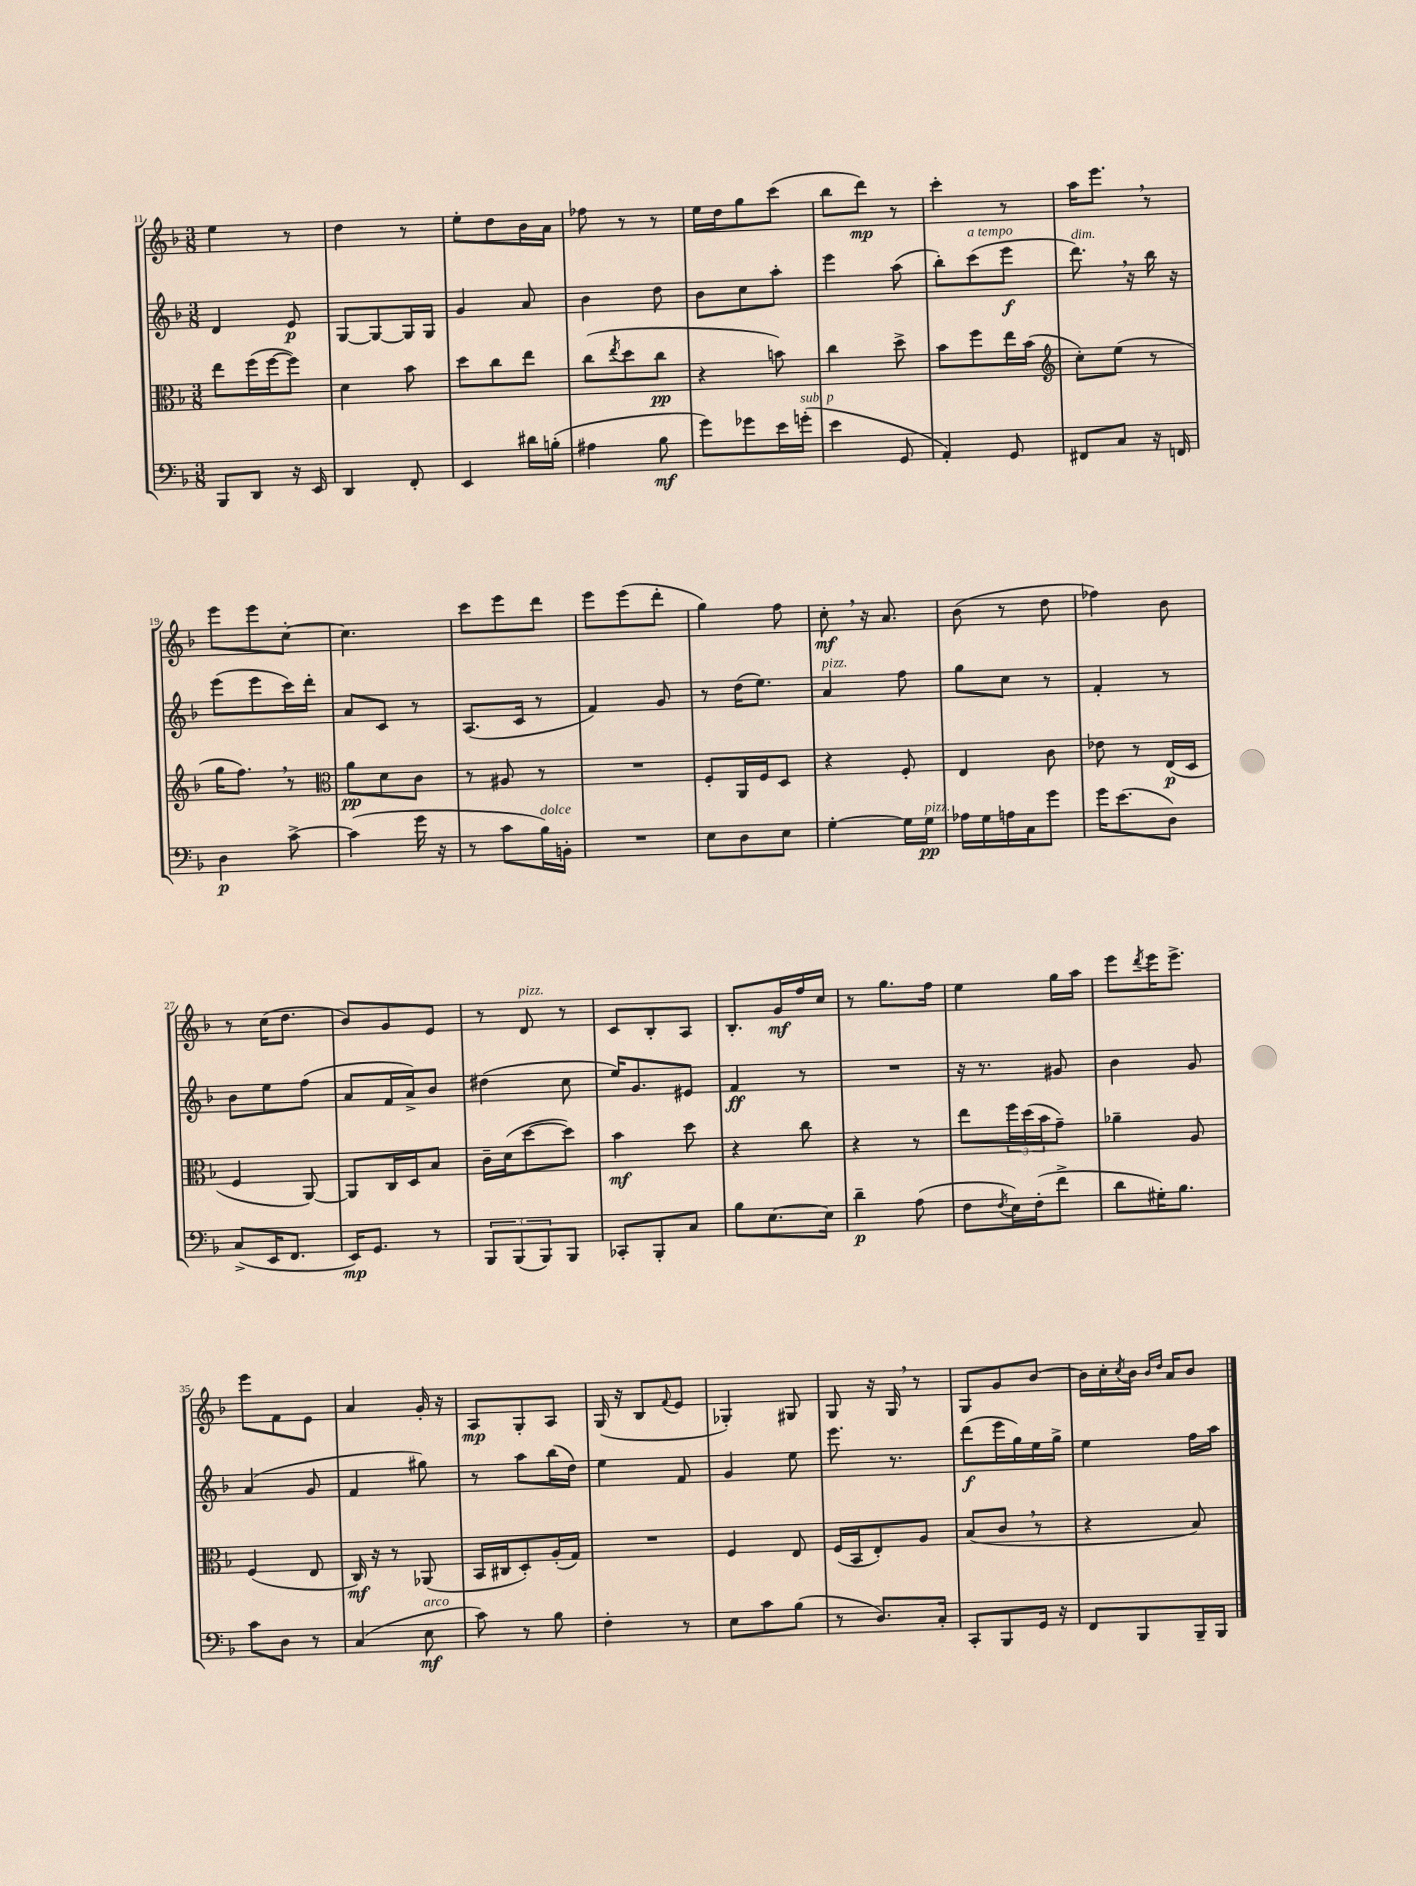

**kern	**kern	**kern	**kern
*staff4	*staff3	*staff2	*staff1
*clefF4	*clefC3	*clefG2	*clefG2
*k[b-]	*k[b-]	*k[b-]	*k[b-]
*M3/8	*M3/8	*M3/8	*M3/8
8BBB-/L	8ee\L	4d/	4ee\
8DD/J	(16ff\L	.	.
.	[16ff\J	.	.
16r	8ff\]J)	8e/	8r
16EE/	.	.	.
=	=	=	=
4DD/	4d\	[8G/L	4dd\
.	.	8G/_	.
8FF'/	8b-\	16G/]L	8r
.	.	16G/JJ	.
=	=	=	=
4EE/	8dd\L	4g/	8ee'\L
.	8cc\	.	8dd\
16d#\LL	8ee\J	8a/	16b-\L
(16B'\JJ	.	.	16a\JJ
=	=	=	=
4A#\	(8cc\L	4b-\	8ff-\
.	8qee/	.	.
.	8dd\	.	8r
8B-\	8cc\J	8dd\	8r
=	=	=	=
8g\L)	4r	8b-\L	16ee\LL
.	.	.	16dd\J
8g-\	.	8cc\	8gg\
16e\L	8b\)	8aa'\J	(8ccc\J
(16g'\JJ	.	.	.
=	=	=	=
4e\	4cc\	4eee\	8bb-\L
.	.	.	8ddd\J)
8GG/	8dd^\	(8aa\	8r
=	=	=	=
4AA'/)	8b-\L	8bb-'\L)	4ccc'\
.	8ff\	(8ccc\	.
8GG/	16ee\L	8eee\J	8r
.	(16b-\JJ	.	.
=	=	=	=
*	*clefG2	*	*
8FF#/L	8cc'\L)	8.ddd\)	16aa\LK
.	.	.	8.eee\J
8C/J	(8ee\J	.	.
.	.	16r	.
16r	8r	16bb-\	8r
16FF/	.	16r	.
=	=	=	=
4D\	16gg\LK	(8eee\L	8eee\L
.	8.ff\J)	.	.
.	.	8eee\	8eee\
[8c^\	8r	16ccc\L)	[8cc'\J
.	.	16ddd'\JJ	.
=	=	=	=
*	*clefC3	*	*
(4c\]	8a\L	8a/L	4.cc\]
.	8d\	8c/J	.
16g\	8c\J	8r	.
16r	.	.	.
=	=	=	=
8r	8r	(8.A/L	8ccc\L
8c\L	8A#/	.	8eee\
.	.	16c/Jk	.
16B-\L)	8r	8r	8ddd\J
16BB'\JJ	.	.	.
=	=	=	=
4.r	4.r	4f/)	8eee\L
.	.	.	(8eee\
.	.	8g/	8ddd'\J
=	=	=	=
8E\L	8F'/L	8r	4gg\)
8D\	16AA/L	(16dd\LK	.
.	16F/J	8.ee\J)	.
8E\J	8D/J	.	8ff\
=	=	=	=
[4G'\	4r	4a/	8cc'\
.	.	.	16r
.	.	.	8.a/
16G\]LL	8F'/	8ff\	.
16G\JJ	.	.	.
=	=	=	=
16A-\LL	4E/	8gg\L	(8b-\
16G\	.	.	.
16A\	.	8cc\J	8r
16C\J	.	.	.
8g\J	8c\	8r	8dd\
=	=	=	=
16g\LK	8e-\	4f'/	4ff-\)
(8.e\	.	.	.
.	8r	.	.
8D\J)	(16E/LL	8r	8b-\
.	16D/JJ	.	.
=	=	=	=
(8C^/L	4F/	8b-\L	8r
16EE/K	.	8ee\	(16cc\LK
8.FF/J	.	.	8.dd\J
.	[8AA/)	(8ff\J	.
=	=	=	=
16EE/LK)	8AA/]L	8a/L	8b-/L)
8.GG/J	.	.	.
.	16C/L	16f/L	8g/
.	16D/J	16a^/J)	.
8r	8B-/J	8b-/J	8e/J
=	=	=	=
12BBB-/L	16c~\LL	(4dd#\	8r
.	(16d\J	.	.
(12BBB-/	.	.	.
.	[8dd\	.	8d/
12BBB-/)	.	.	.
8BBB-/J	8dd\]J)	8cc\	8r
=	=	=	=
8CC-'/L	4b-\	16ee/LK)	8c/L
.	.	8.g/	.
8BBB-'/	.	.	8B-'/
8C/J	8dd\	8e#/J	8A/J
=	=	=	=
8B-\L	4r	4f/	8.B-'/L
[8.E\	.	.	.
.	.	.	16g/L
.	8cc\	8r	16ff/
16E\]Jk	.	.	16cc/JJ
=	=	=	=
4d~\	4r	4.r	8r
.	.	.	8.gg\L
(8A\	8r	.	.
.	.	.	16ff\Jk
=	=	=	=
8F\L	8ee\L	16r	4ee\
.	.	8.r	.
8qF/	.	.	.
16E\L)	24ff\L	.	.
.	(24dd\	.	.
(16F'\J	.	.	.
.	24b-\J	.	.
8f^\J	8g~\J)	8g#/	16gg\LL
.	.	.	16aa\JJ
=	=	=	=
8d\L	4a-~\	4b-\	8eee\L
.	.	.	8qddd/
16G#'\K)	.	.	16eee\K
8.B-\J	.	.	8.eee^\J
.	8A/	8g/	.
=	=	=	=
8c\L	(4F/	(4a/	8eee\L
8D\J	.	.	8f\
8r	8E/	8g/	8e\J
=	=	=	=
(4C/	16C/)	4f/	4a/
.	16r	.	.
.	8r	.	.
8E\	(8AA-/	8gg#\)	16g'/
.	.	.	16r
=	=	=	=
8c\)	16BB-/LL	8r	8A/L
.	16C#/J	.	.
8r	8D'/)	8aa\L	8G'/
8B-\	(16A'/L	(16bb-\L	8A/J
.	16G/JJ)	16dd\JJ)	.
=	=	=	=
4F'\	4.r	4ee\	(16G/
.	.	.	16r
.	.	.	8B-/L
.	.	.	8qqf/
8r	.	8f/	8e/J
=	=	=	=
8E\L	4F/	4g/	4G-'/)
8c\	.	.	.
(8B-\J	8E/	8ee\	8G#/
=	=	=	=
8r	(16F/LL	8.eee\	8G/
.	16BB-/J	.	.
8.D/L)	8E'/)	.	16r
.	.	8.r	16G/
.	8A/J	.	8r
16C'/Jk	.	.	.
=	=	=	=
8CC'/L	(8B-/L	(8ddd\L	8G/L
8BBB-/	8c/J	16eee\L	8g/
.	.	16gg\)	.
16GG/Jk	8r	16ee\	[8b-/J
16r	.	16gg^\JJ	.
=	=	=	=
8FF/L	4r	4ee\	16b-\]LL
.	.	.	16cc'\
.	.	.	8qcc/
8BBB-/	.	.	16b-\JJ
.	.	.	16qqb-/LL
.	.	.	16qqdd/JJ
.	.	.	16a/LK
16BBB-~/L	8B-/)	16ff\LL	8b-/J
16BBB-/JJ	.	16aa\JJ	.
==	==	==	==
*-	*-	*-	*-
